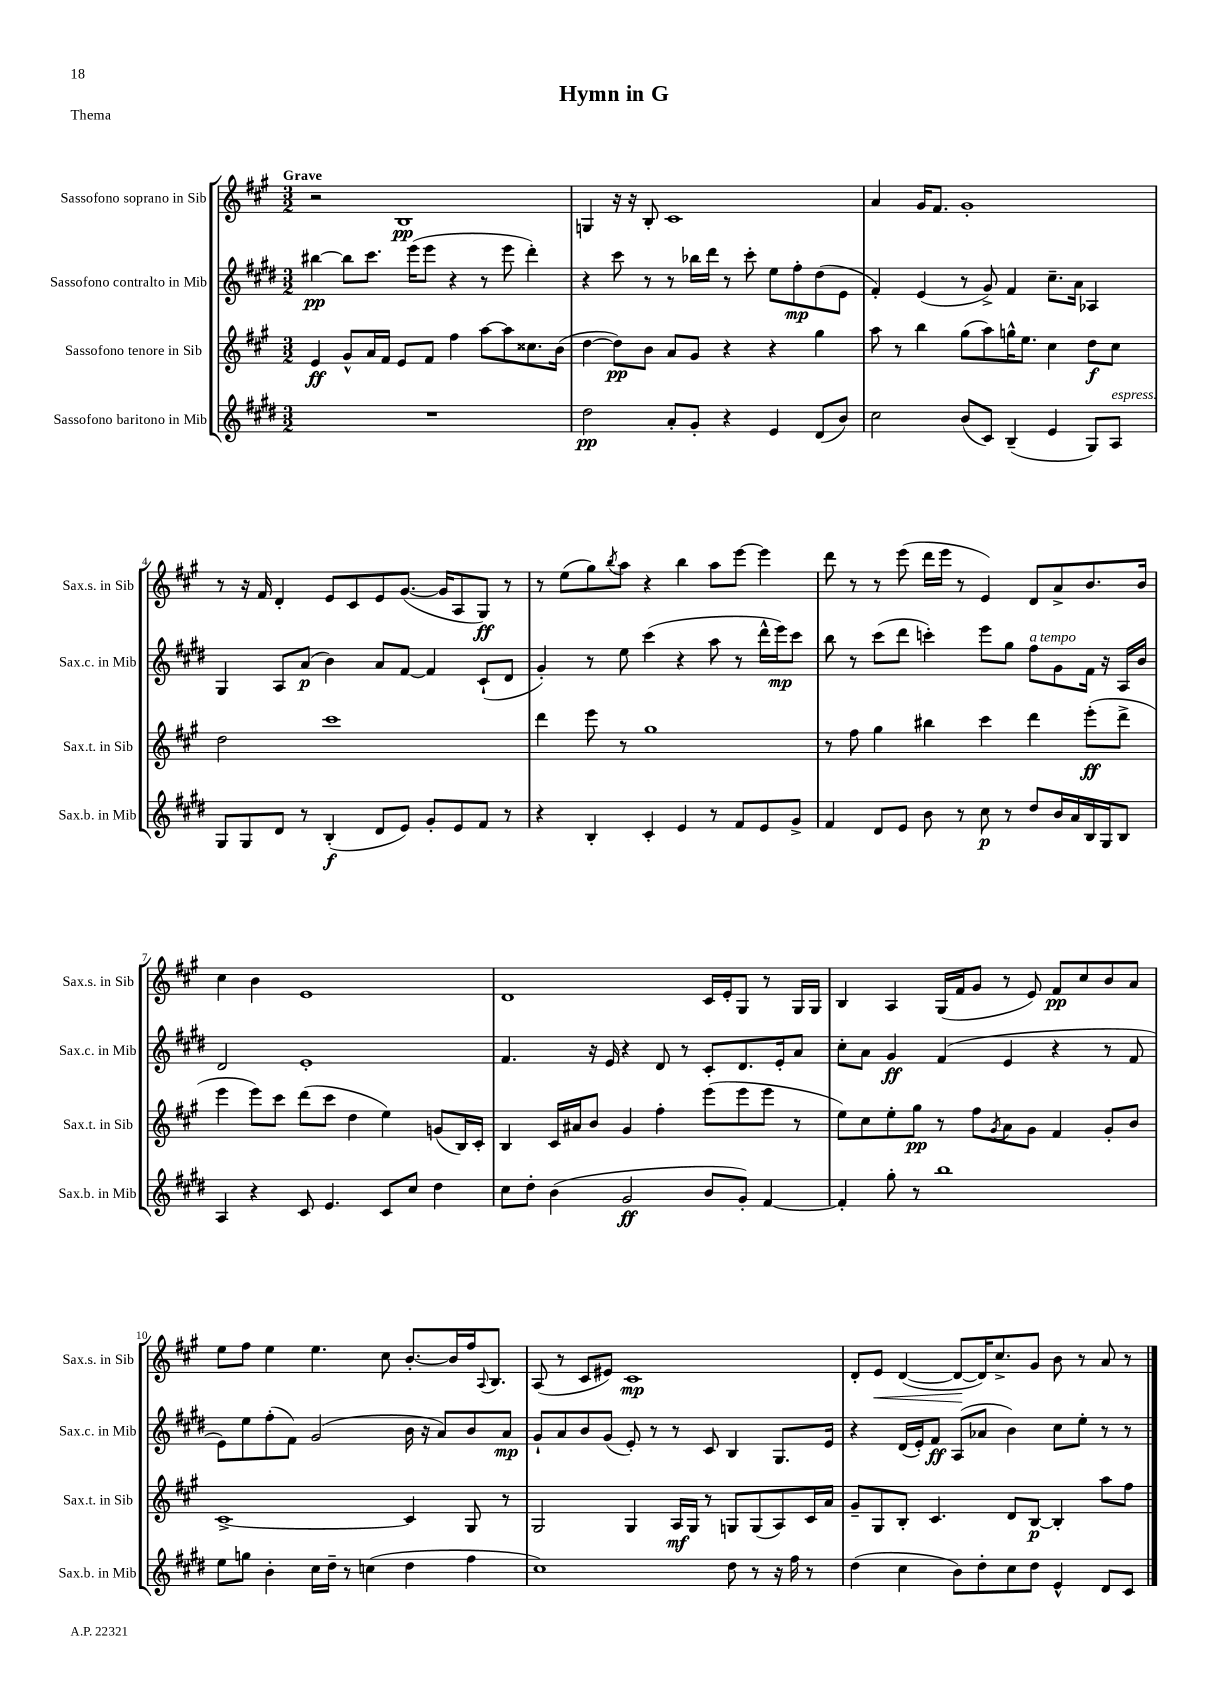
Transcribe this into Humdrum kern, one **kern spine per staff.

**kern	**kern	**kern	**kern
*staff4	*staff3	*staff2	*staff1
*clefG2	*clefG2	*clefG2	*clefG2
*k[f#c#g#d#]	*k[f#c#g#]	*k[f#c#g#d#]	*k[f#c#g#]
*M3/2	*M3/2	*M3/2	*M3/2
1.r	4e	[4bb#	2r
.	8g#^^	8bb#]	.
.	16a	8.ccc#	.
.	16f#	.	.
.	8e	.	1B
.	.	(16eee	.
.	8f#	8eee	.
.	4ff#	4r	.
.	[8aa	8r	.
.	8aa]	8eee	.
.	8.cc##	4ddd#')	.
.	(16b	.	.
=	=	=	=
2dd#	[4dd	4r	4G
.	8dd])	8ccc#	16r
.	.	.	16r
.	8b	8r	8B'
8a'	8a	8r	1c#
8g#'	8g#	16bb-	.
.	.	16ddd#	.
4r	4r	8r	.
.	.	8ccc#'	.
4e	4r	8ee	.
.	.	8ff#'	.
(8d#	4gg#	(8dd#	.
8b)	.	8e	.
=	=	=	=
2cc#	8aa	4f#')	4a
.	8r	.	.
.	4bb	(4e	16g#
.	.	.	8.f#
(8b	(8gg#	8r	1g#'
8c#)	8aa)	8g#^)	.
(4B~	16gg^^	4f#	.
.	8.ee	.	.
4e	4cc#	8.cc#~	.
.	.	16a	.
8G#)	8dd	4A-	.
8A	8cc#	.	.
=	=	=	=
8G#	2dd	4G#	8r
8G#	.	.	16r
.	.	.	16f#
8d#	.	8A	4d'
8r	.	(8a	.
(4B'	1ccc#	4b)	8e
.	.	.	8c#
8d#	.	8a	8e
8e)	.	[8f#	([8.g#
8g#'	.	4f#]	.
.	.	.	16g#]
8e	.	.	8A
8f#	.	(8c#`	8G#)
8r	.	8d#	8r
=	=	=	=
4r	4ddd	4g#')	8r
.	.	.	(8ee
4B'	8eee	8r	8gg#)
.	.	.	8qbb
.	8r	8ee	8aa
4c#'	1gg#	(4ccc#	4r
4e	.	4r	4bb
8r	.	8aa	8aa
8f#	.	8r	[8eee
8e	.	16ddd#^^	4eee]
.	.	16eee)	.
8g#^	.	8ccc#	.
=	=	=	=
4f#	8r	8bb	8ddd
.	8ff#	8r	8r
8d#	4gg#	(8ccc#	8r
8e	.	8ddd#	(8eee
8b	4bb#	4ccc')	16ddd
.	.	.	16eee
8r	.	.	8r
8cc#	4ccc#	8eee	4e)
8r	.	8gg#	.
8dd#	4ddd	8ff#	8d
16b	.	8g#	8a^
16a	.	.	.
16B	(8eee'	16f#	8.b
16G#	.	16r	.
8B	8ddd^	16A	.
.	.	16b	16b
=	=	=	=
4A	4eee	2d#	4cc#
4r	8eee)	.	4b
.	8ccc#	.	.
8c#	(8ddd	1e'	1e
4.e	8ccc#	.	.
.	4dd	.	.
8c#	4ee)	.	.
8cc#	.	.	.
4dd#	(8g	.	.
.	16B)	.	.
.	16c#'	.	.
=	=	=	=
8cc#	4B	4.f#	1d
8dd#'	.	.	.
(4b	16c#	.	.
.	16a#	.	.
.	8b	16r	.
.	.	16e	.
2g#	4g#	4r	.
.	4ff#'	8d#	.
.	.	8r	.
8b	(8eee	8c#'	16c#
.	.	.	16e'
8g#')	8eee	8.d#	8G#
[4f#	8eee	.	8r
.	.	16e'	.
.	8r	8a	16G#
.	.	.	16G#
=	=	=	=
4f#']	8ee)	8cc#'	4B
.	8cc#	8a	.
8gg#'	8ee'	4g#	4A
8r	8gg#	.	.
1bb	8r	(4f#	(16G#
.	.	.	16f#
.	8ff#	.	8g#
.	8qg#	.	.
.	8a	4e	8r
.	8g#	.	8e)
.	4f#	4r	8f#
.	.	.	8cc#
.	8g#'	8r	8b
.	8b	8f#	8a
=	=	=	=
8ee	[1c#^	8e)	8ee
8gg	.	8ee	8ff#
4b'	.	(8ff#'	4ee
.	.	8f#)	.
16cc#	.	(2g#	4.ee
16dd#~	.	.	.
8r	.	.	.
(4cc	.	.	.
.	.	.	8cc#
4dd#	4c#]	16b	[8.b'
.	.	16r	.
.	.	8a)	.
.	.	.	16b]
4ff#	8G#	8b	16ff#
.	.	.	8qqA
.	.	.	8.B
.	8r	8a	.
=	=	=	=
1cc#)	2G#	8g#`	(8A
.	.	8a	8r
.	.	8b	8c#
.	.	(8g#	8e#)
.	4G#	8e')	1c#
.	.	8r	.
.	16A	8r	.
.	16G#	.	.
.	8r	8c#	.
8dd#	8G	4B	.
8r	(8G	.	.
16r	8A)	8.G#	.
16ff#	.	.	.
8r	16c#	.	.
.	16a	16e	.
=	=	=	=
(4dd#	8g#~	4r	8d'
.	8G#	.	8e
4cc#	8B'	(16d#	([4d
.	.	16e')	.
.	4.c#	8f#	.
8b)	.	(8A	8d_
8dd#'	.	8a-	16d])
.	.	.	8.cc#^
8cc#	8d	4b)	.
8dd#	[8B	.	8g#
4e^^	4B']	8cc#	8b
.	.	8ee'	8r
8d#	8aa	8r	8a
8c#	8ff#	8r	8r
==	==	==	==
*-	*-	*-	*-
